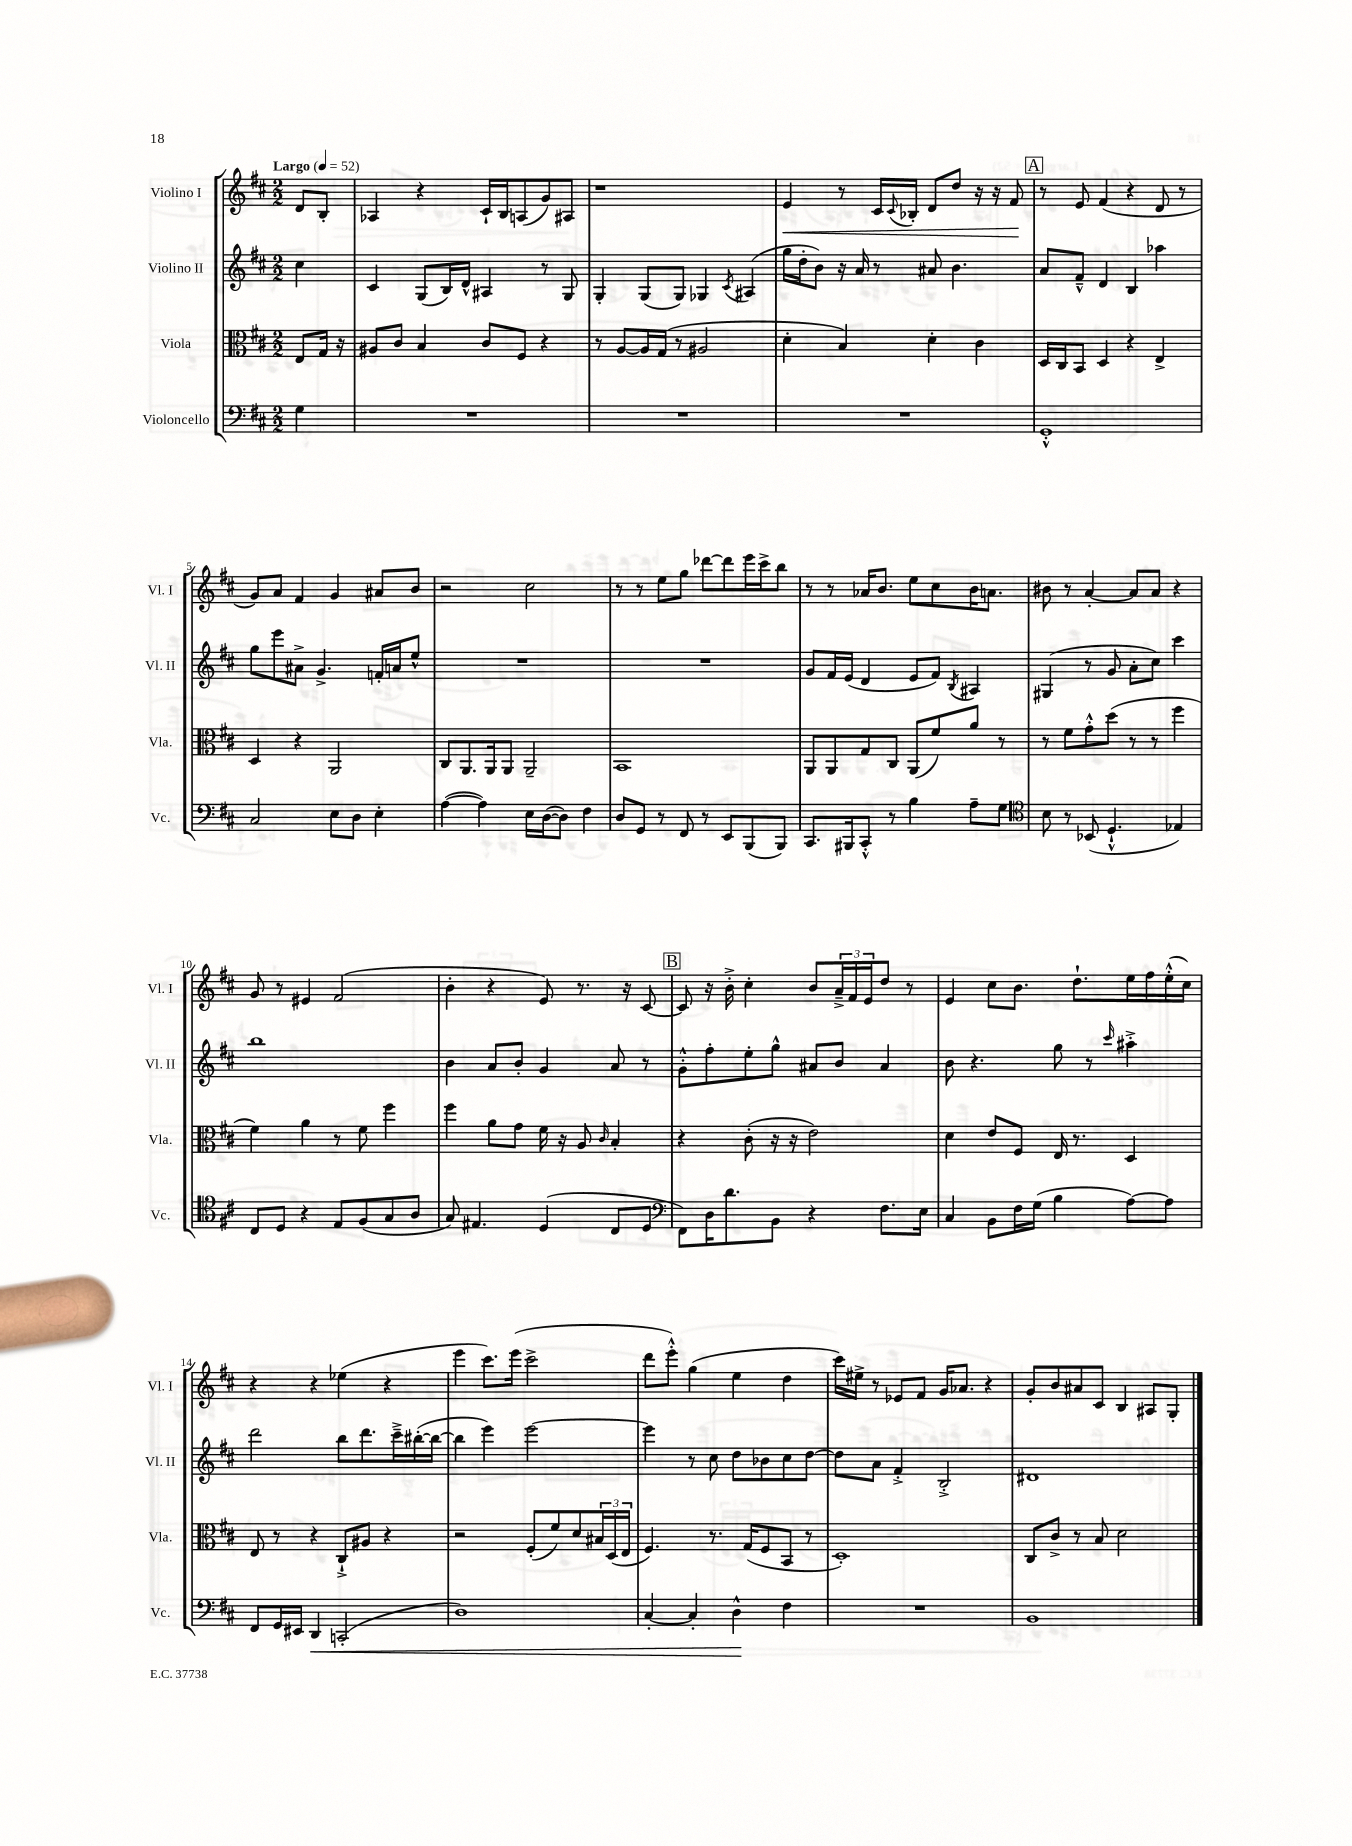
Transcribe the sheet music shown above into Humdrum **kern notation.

**kern	**dynam	**kern	**kern	**kern	**dynam
*part4	*part4	*part3	*part2	*part1	*part1
*staff4	*staff4	*staff3	*staff2	*staff1	*staff1
*I"Violoncello	*	*I"Viola	*I"Violino II	*I"Violino I	*
*I'Vc.	*	*I'Vla.	*I'Vl. II	*I'Vl. I	*
*clefF4	*	*clefC3	*clefG2	*clefG2	*
*k[f#c#]	*	*k[f#c#]	*k[f#c#]	*k[f#c#]	*
*M2/2	*	*M2/2	*M2/2	*M2/2	*
*MM52	*	*MM52	*MM52	*MM52	*
=	=	=	=	=	=
!	!	!	!	!LO:TX:a:B:t=Largo	!
4G\	.	8E/L	4cc#\	8d/L	.
.	.	16G/Jk	.	8B'/J	.
.	.	16r	.	.	.
=1	=1	=1	=1	=1	=1
1r	.	8A#X/L	4c#/	4A-X/	.
.	.	8c#/J	.	.	.
.	.	4B/	(8G/L	4r	.
.	.	.	16B/L)	.	.
.	.	.	16d^^/JJ	.	.
.	.	8c#/L	4A#X/	16c#`/LL	.
.	.	.	.	16B/J	.
.	.	8F#/J	.	(8An/	.
.	.	4r	8r	8g/)	.
.	.	.	8G/	8A#X/J	.
=2	=2	=2	=2	=2	=2
1r	.	8r	4G'/	1r	.
.	.	[8A/L	.	.	.
.	.	16A/L]	(8G/L	.	.
.	.	(16G/JJ	.	.	.
.	.	8r	8G/J)	.	.
.	.	2A#X/	4G-X/	.	.
.	.	.	8qc#/	.	.
.	.	.	(4A#X/	.	.
=3	=3	=3	=3	=3	=3
!	!	!	!	!	!LO:HP:b
1r	.	4d'\	16gg\LL	4e/	<
.	.	.	16dd'\J	.	.
.	.	.	8b\J)	.	.
.	.	4B/)	16r	8r	.
.	.	.	16a/	.	.
.	.	.	8r	16c#/LL	.
.	.	.	.	8qqc#/	.
.	.	.	.	16B-X'/JJ	.
.	.	4d'\	8a#X/	8d/L	.
.	.	.	4.b\	8dd/J	.
.	.	4c#\	.	16r	.
.	.	.	.	16r	.
.	.	.	.	8f#/	.
.	.	.	.	.	[
!!LO:REH:place=s1:t=A
=4	=4	=4	=4	=4	=4
1GG'^^	.	16D/LL	8a/L	8r	.
.	.	16C#/J	.	.	.
.	.	8BB/J	8f#~^^/J	8e/	.
.	.	4D/	4d/	(4f#/	.
.	.	4r	4B/	4r	.
.	.	4E^/	4aa-X\	8d/	.
.	.	.	.	8r	.
!!LO:LB:g=z
=5	=5	=5	=5	=5	=5
2C#/	.	4D/	8gg\L	8g/L)	.
.	.	.	8eee\	8a/J	.
.	.	4r	8a#X^\J	4f#/	.
.	.	.	4.g^/	.	.
8E\L	.	2AA/	.	4g/	.
8D\J	.	.	.	.	.
4E'\	.	.	16fn'/LL	8a#X/L	.
.	.	.	16an/J	.	.
.	.	.	8ee^^/J	8b/J	.
=6	=6	=6	=6	=6	=6
([4A\	.	8C#/L	1r	2r	.
.	.	8.AA/	.	.	.
4A\])	.	.	.	.	.
.	.	16AA/k	.	.	.
.	.	8AA/J	.	.	.
16E\LL	.	2AA~/	.	2cc#\	.
([16D\J	.	.	.	.	.
8D\J])	.	.	.	.	.
4F#\	.	.	.	.	.
=7	=7	=7	=7	=7	=7
8D/L	.	1BB	1r	8r	.
8GG/J	.	.	.	8r	.
8r	.	.	.	8ee\L	.
8FF#/	.	.	.	8gg\J	.
8r	.	.	.	[8ddd-X\L	.
8EE/L	.	.	.	8ddd-\]	.
(8BBB/	.	.	.	16eee\L	.
.	.	.	.	16ccc#^\J	.
8BBB/J)	.	.	.	8bb\J	.
=8	=8	=8	=8	=8	=8
8.CC#/L	.	8AA/L	8g/L	8r	.
.	.	8AA/	16f#/L	8r	.
16BBB#X/k	.	.	(16e/JJ	.	.
8CC#'^^/J	.	8G/	4d/	16a-X/KL	.
.	.	.	.	8.b/J	.
8r	.	8C#/J	.	.	.
4B\	.	(8AA/L	8e/L	8ee\L	.
.	.	8f#/)	8f#/J)	8cc#\	.
.	.	.	8qB/	.	.
8A~\L	.	8a/J	4A#X/	16b\K	.
.	.	.	.	8.an\J	.
8G\J	.	8r	.	.	.
=9	=9	=9	=9	=9	=9
*clefC4	*	*	*	*	*
8B\	.	8r	(4G#X/	8b#X\	.
8r	.	8f#\L	.	8r	.
(8BB-X/	.	8g'^^\	8r	[4a'/	.
4.D`^^/	.	(8dd\J	8g/	.	.
.	.	8r	8a'\L	8a/L]	.
.	.	8r	8cc#\J)	8a/J	.
4E-X/)	.	4ff#\	4ccc#\	4r	.
!!LO:LB:g=z
=10	=10	=10	=10	=10	=10
8C#/L	.	4f#\)	1bb	8g/	.
8D/J	.	.	.	8r	.
4r	.	4a\	.	4e#X/	.
8E/L	.	8r	.	(2f#/	.
(8F#/	.	8f#\	.	.	.
8G/	.	4ff#\	.	.	.
8A/J	.	.	.	.	.
=11	=11	=11	=11	=11	=11
8G/)	.	4ff#\	4b\	4b'\	.
4.E#X/	.	.	.	.	.
.	.	8a\L	8a/L	4r	.
.	.	8g\J	8b'/J	.	.
(4D/	.	16f#\	4g/	8e/)	.
.	.	16r	.	.	.
.	.	8A/	.	8.r	.
.	.	16qqc#/	.	.	.
8C#/L	.	4B'/	8a/	.	.
.	.	.	.	16r	.
8D/J	.	.	8r	[8c#/	.
!!LO:REH:place=s1:t=B
=12	=12	=12	=12	=12	=12
*clefF4	*	*	*	*	*
8FF#\L)	.	4r	8g'^^\L	8c#/]	.
16D\K	.	.	8ff#'\	16r	.
8.d\	.	.	.	16b'^\	.
.	.	(8c#'\	8ee'\	4cc#'\	.
8BB\J	.	16r	8gg^^\J	.	.
.	.	16r	.	.	.
4r	.	2e\)	8a#X/L	8b/L	.
.	.	.	8b/J	24a~^/L	.
.	.	.	.	24f#/	.
.	.	.	.	24e/J	.
8.F#\L	.	.	4a#/	8dd/J	.
.	.	.	.	8r	.
16E\Jk	.	.	.	.	.
=13	=13	=13	=13	=13	=13
4C#/	.	4d\	8b\	4e/	.
.	.	.	4.r	.	.
8BB\L	.	8e/L	.	8cc#\L	.
16F#\L	.	8F#/J	.	8.b\J	.
(16G\JJ	.	.	.	.	.
4B\	.	16E/	8gg\	.	.
.	.	8.r	.	8.dd`\L	.
.	.	.	8r	.	.
.	.	.	16qqccc#/	.	.
[8A\L)	.	4D/	4aa#X'^\	16ee\L	.
.	.	.	.	16ff#\	.
8A\J]	.	.	.	(16ee'^^\	.
.	.	.	.	16cc#\JJ)	.
!!LO:LB:g=z
=14	=14	=14	=14	=14	=14
8FF#/L	.	8E/	2ddd\	4r	.
16GG/L	.	8r	.	.	.
16EE#X/JJ	.	.	.	.	.
!	!LO:HP:b	!	!	!	!
4DD/	<	4r	.	4r	.
(2CCn'/	.	8C#`^/L	8bb\L	(4ee-X\	.
.	.	8A#X/J	8.ddd\	.	.
.	.	4r	.	4r	.
.	.	.	16ccc#~^\L	.	.
.	.	.	([16bb#X'\	.	.
.	.	.	16bb#\JJ_	.	.
=15	=15	=15	=15	=15	=15
1D)	.	2r	4bb#\]	4eee\	.
.	.	.	4eee\)	8.ccc#\L)	.
.	.	.	.	(16eee\Jk	.
.	.	(8F#'/L	[2eee\	2ccc#^\	.
.	.	8f#/)	.	.	.
.	.	8d/	.	.	.
.	.	24B#X/L	.	.	.
.	.	(24D/	.	.	.
.	.	24E/JJ	.	.	.
=16	=16	=16	=16	=16	=16
[4C#'/	.	4.F#/)	4eee\]	8ddd\L	.
.	.	.	.	8eee'^^\J)	.
4C#'/]	.	.	8r	(4gg\	.
.	.	8.r	8cc#\	.	.
4D^^\	.	.	8dd\L	4ee\	.
.	.	(16G/KL	.	.	.
.	.	8F#/	8b-X\	.	.
4F#\	[	8BB/J	8cc#\	4dd\	.
.	.	8r	[8dd\J	.	.
=17	=17	=17	=17	=17	=17
1r	.	1D')	8dd\L]	16ccc#\LL)	.
.	.	.	.	16ee#X^\JJ	.
.	.	.	8a\J	8r	.
.	.	.	4f#'^/	8e-X/L	.
.	.	.	.	8f#/J	.
.	.	.	2B'^/	16g/KL	.
.	.	.	.	8.a-X/J	.
.	.	.	.	4r	.
=18	=18	=18	=18	=18	=18
1BB	.	8C#/L	1d#X	8g'/L	.
.	.	8c#^/J	.	8b/	.
.	.	8r	.	8a#X/	.
.	.	8B/	.	8c#/J	.
.	.	2d\	.	4B/	.
.	.	.	.	8A#X/L	.
.	.	.	.	8G'/J	.
==	==	==	==	==	==
*-	*-	*-	*-	*-	*-
